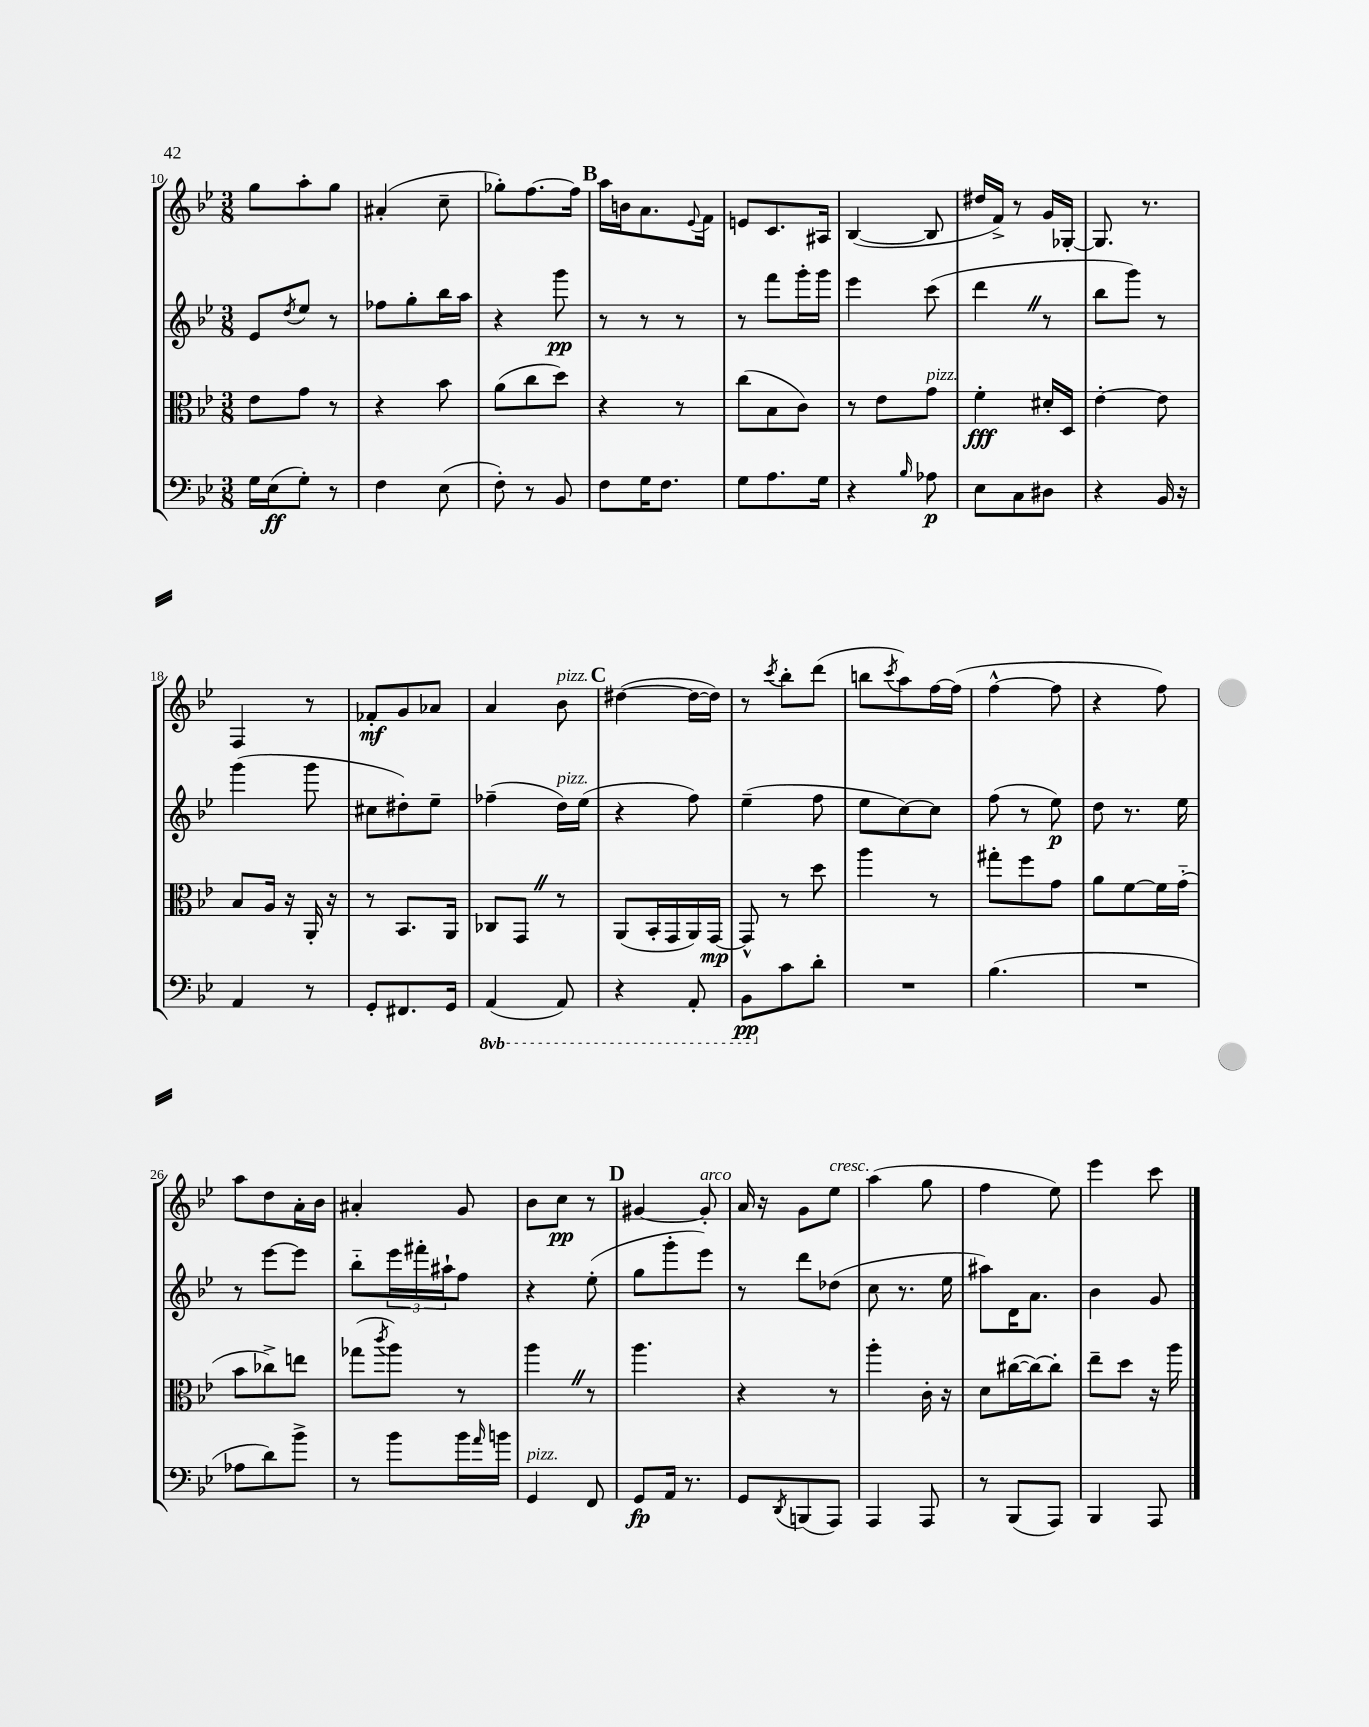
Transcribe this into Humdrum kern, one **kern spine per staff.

**kern	**kern	**kern	**kern
*staff4	*staff3	*staff2	*staff1
*clefF4	*clefC3	*clefG2	*clefG2
*k[b-e-]	*k[b-e-]	*k[b-e-]	*k[b-e-]
*M3/8	*M3/8	*M3/8	*M3/8
16G	8e-	8e-	8gg
(16E-	.	.	.
.	.	8qdd	.
8G')	8g	8ee-	8aa'
8r	8r	8r	8gg
=	=	=	=
4F	4r	8ff-	(4a#'
.	.	8gg'	.
(8E-	8b-	16bb-	8cc~
.	.	16aa	.
=	=	=	=
8F')	(8a	4r	8gg-')
8r	8cc	.	[8.ff
8BB-	8dd)	8ggg	.
.	.	.	16ff]
=	=	=	=
8F	4r	8r	16aa
.	.	.	16b
16G	.	8r	8.a
8.F	.	.	.
.	8r	8r	.
.	.	.	8qqe-
.	.	.	16f
=	=	=	=
8G	(8cc	8r	8e
8.A	8B-	8fff	8.c
.	8c)	16ggg'	.
16G	.	16ggg	16A#
=	=	=	=
4r	8r	4eee-	([4B-
.	8e-	.	.
16qqB-	.	.	.
8A-	8g	(8ccc	8B-]
=	=	=	=
8E-	4f'	4ddd	16dd#
.	.	.	16f^)
8C	.	.	8r
8D#	16d#'	8r	16g
.	16D	.	[16G-'
=	=	=	=
4r	[4e-'	8bb-	8.G-]
.	.	8ggg)	.
.	.	.	8.r
16BB-	8e-]	8r	.
16r	.	.	.
=	=	=	=
4AA	8B-	(4ggg	4F
.	16A	.	.
.	16r	.	.
8r	16AA'	8ggg	8r
.	16r	.	.
=	=	=	=
8GG'	8r	8cc#	8f-'
8.FF#	8.BB-	8dd#')	8g
.	.	8ee-~	8a-
16GG	16AA	.	.
=	=	=	=
(4AAA	8C-	(4ff-~	4a
.	8GG	.	.
8AAA)	8r	16dd)	8b-
.	.	(16ee-	.
=	=	=	=
4r	(8AA	4r	([4dd#
.	16BB-'	.	.
.	16GG	.	.
8AAA'	16AA)	8ff)	16dd#_
.	[16GG	.	16dd#])
=	=	=	=
8BBB-	8GG^^]	(4ee-~	8r
.	.	.	8qccc
8c	8r	.	8bb-'
8d'	8dd	8ff	(8ddd
=	=	=	=
4.r	4aa	8ee-	8bb
.	.	.	8qccc
.	.	[8cc)	8aa)
.	8r	8cc]	[16ff
.	.	.	(16ff]
=	=	=	=
(4.B-	8gg#'	(8ff	[4ff^^
.	8ff	8r	.
.	8g	8ee-)	8ff]
=	=	=	=
4.r	8a	8dd	4r
.	[8f	8.r	.
.	16f]	.	8ff)
.	(16g'~	16ee-	.
=	=	=	=
8A-	8b-	8r	8aa
8d)	8cc-^)	[8eee-	8dd
8b-^	8ee	8eee-]	16a'
.	.	.	16b-
=	=	=	=
8r	(8gg-	8bb-'~	4a#'
.	8qccc	.	.
8b-	8aa)	24eee-	.
.	.	24fff#'	.
.	.	24aa#`	.
16b-	8r	8ff	8g
16qqa	.	.	.
16b	.	.	.
=	=	=	=
4GG	4aa	4r	8b-
.	.	.	8cc
8FF	8r	(8ee-'	8r
=	=	=	=
8GG	4.aa	8gg	[4g#
16AA	.	8ggg'	.
8.r	.	.	.
.	.	8eee-)	8g#']
=	=	=	=
8GG	4r	8r	16a
.	.	.	16r
8qDD	.	.	.
(8BBB	.	8ddd	8g
8AAA)	8r	(8dd-	8ee-
=	=	=	=
4AAA	4aa'	8cc	(4aa
.	.	8.r	.
8AAA	16c'	.	8gg
.	16r	16ee-	.
=	=	=	=
8r	8d	8aa#)	4ff
(8BBB-	([16cc#	16d	.
.	16cc#_)	8.a	.
8AAA)	8cc#']	.	8ee-)
=	=	=	=
4BBB-	8ee-~	4b-	4eee-
.	8dd	.	.
8AAA	16r	8g	8ccc
.	16aa	.	.
==	==	==	==
*-	*-	*-	*-
